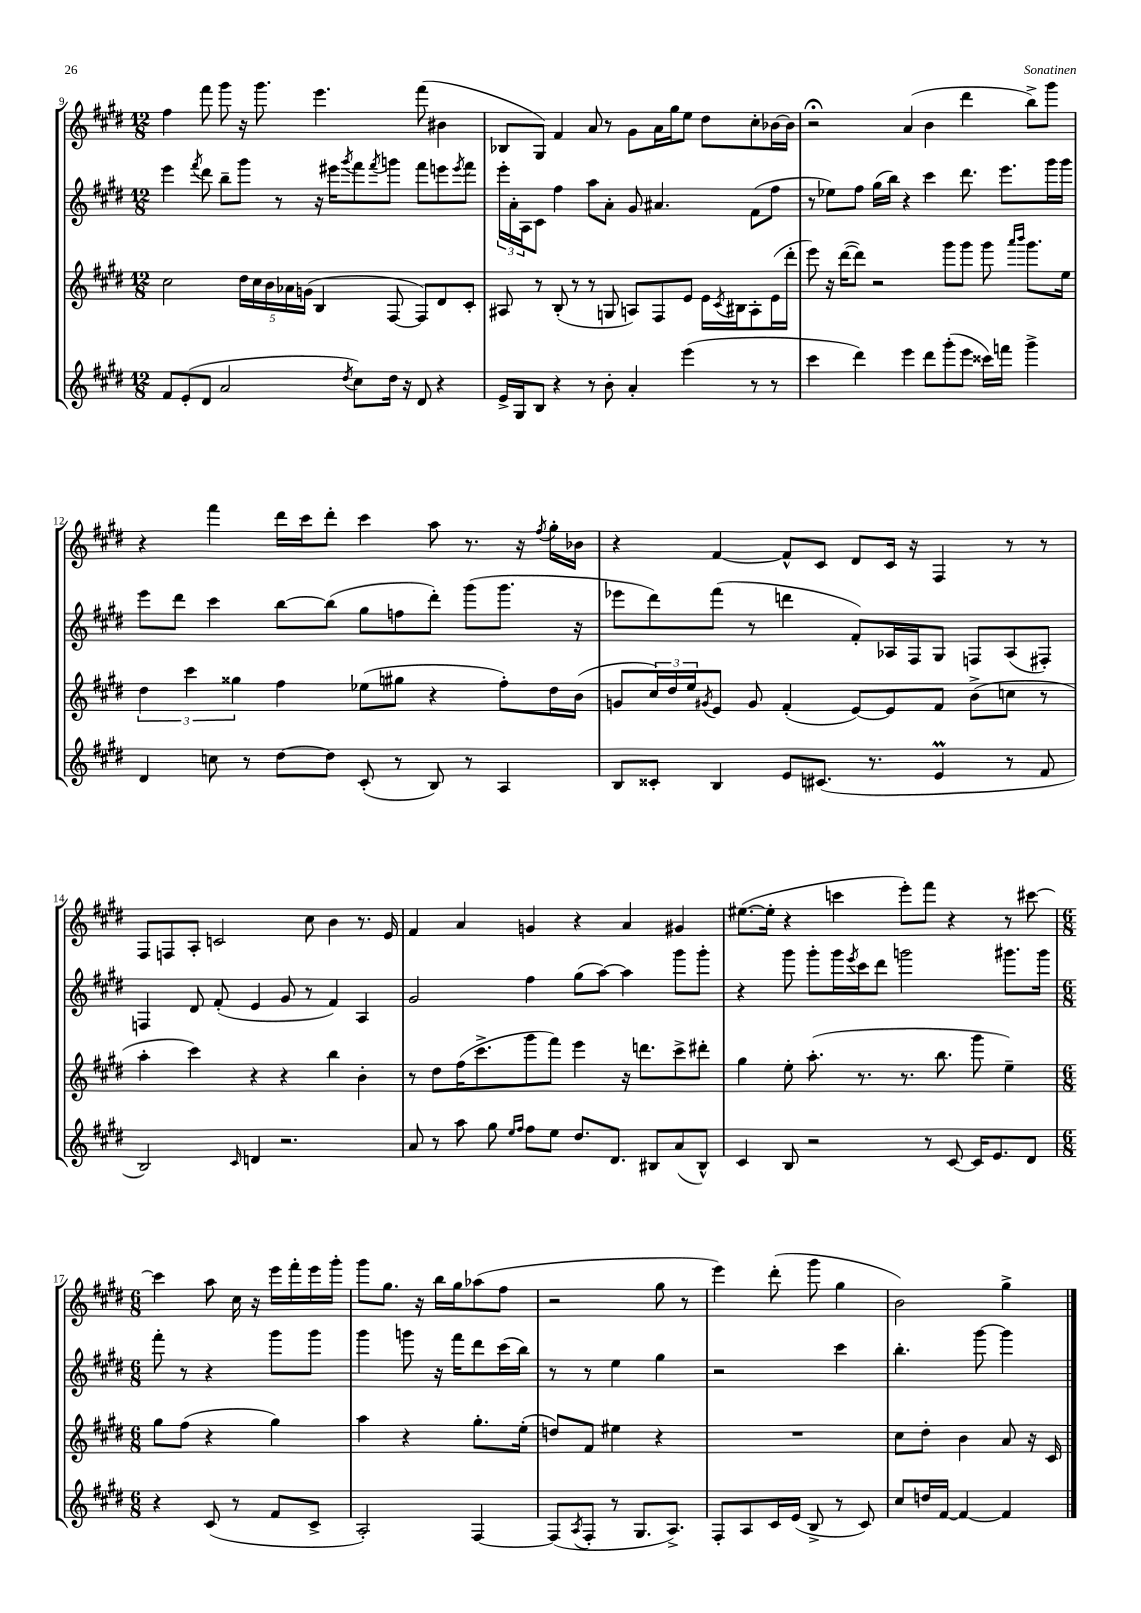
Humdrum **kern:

**kern	**kern	**kern	**kern
*staff4	*staff3	*staff2	*staff1
*clefG2	*clefG2	*clefG2	*clefG2
*k[f#c#g#d#]	*k[f#c#g#d#]	*k[f#c#g#d#]	*k[f#c#g#d#]
*M12/8	*M12/8	*M12/8	*M12/8
8f#	2cc#	4eee	4ff#
(8e'	.	.	.
.	.	8qfff#	.
8d#	.	8ddd#	8fff#
2a	.	8bb~	8ggg#
.	20dd#	8ggg#	16r
.	20cc#	.	.
.	.	.	8.ggg#
.	20b	.	.
.	.	8r	.
.	20a-	.	.
.	(20g	.	.
.	4B	16r	4.eee
.	.	16eee#	.
8qdd#	.	8qggg#	.
8cc#)	.	8fff#	.
.	.	8qfff#	.
16dd#	[8F#	8ggg	.
16r	.	.	.
8d#	8F#])	8fff#	(8fff#
4r	8d#	8eee	4b#
.	.	8qeee	.
.	8c#'	8fff#	.
=	=	=	=
16e^	8A#	24eee'	8B-
.	.	24a'	.
16G#	.	.	.
.	.	24A	.
8B	8r	8c#	8G#)
4r	(8B'	4ff#	4f#
.	8r	.	.
8r	8r	8aa	8a
8b'	8G	8a'	8r
4a'	8A)	8g#	8g#
.	8F#	4.a#	16a
.	.	.	16gg#
(4eee	8e	.	8ee
.	16e	.	8dd#
.	8qc#	.	.
.	16B#	.	.
8r	8A'	(8f#	8cc#'
8r	(16e	8ff#	[16b-
.	16ddd#'	.	16b-]
=	=	=	=
4ccc#	8eee)	8r	2r;
.	16r	8ee-)	.
.	([16ddd#	.	.
4ddd#)	8ddd#])	8ff#	.
.	2r	(16gg#	.
.	.	16bb)	.
4eee	.	4r	(4a
8ddd#	.	4ccc#	4b
(8ggg#'	8ggg#	.	.
8eee	8ggg#	8.ddd#	4ddd#
16ccc##)	8ggg#	.	.
16fff	.	8.eee	.
.	16qqaaa	.	.
.	16qqbbb	.	.
4ggg#^	8.ggg#	.	8bb^)
.	.	16ggg#	8ggg#
.	16ee	16ggg#	.
=	=	=	=
4d#	6dd#	8eee	4r
.	.	8ddd#	.
.	6ccc#	.	.
8cc	.	4ccc#	4fff#
.	6gg##	.	.
8r	.	.	.
[8dd#	4ff#	[8bb	16ddd#
.	.	.	16ccc#
8dd#]	.	(8bb]	8ddd#'
(8c#'	(8ee-	8gg#	4ccc#
8r	8gg#	8ff	.
8B)	4r	8ddd#')	8aa
8r	.	(8ggg#	8.r
4A	8ff#')	8.ggg#	.
.	.	.	16r
.	.	.	8qff#
.	16dd#	.	16gg#'
.	(16b	16r	16b-
=	=	=	=
8B	8g	8eee-	4r
8c##'	24cc#)	8ddd#)	.
.	24dd#	.	.
.	24ee	.	.
.	8qg#	.	.
4B	8e	(8fff#	[4f#
.	8g#	8r	.
8e	(4f#'	4ddd	8f#^^]
(8.c#	.	.	8c#
.	[8e)	8f#')	8d#
8.r	.	.	.
.	8e]	16A-	16c#
.	.	16F#	16r
4e	8f#	8G#	4F#
.	(8b^	8F	.
8r	8cc	(8A-	8r
8f#	8r	8F#')	8r
=	=	=	=
2B)	4aa'	4F	8F#
.	.	.	8F
.	4ccc#)	8d#	8A'
.	.	(8f#'	2c
16qqc#	.	.	.
4d	4r	4e	.
2.r	4r	8g#	.
.	.	8r	8cc#
.	4bb	4f#)	4b
.	4b'	4A	8.r
.	.	.	16e
=	=	=	=
8a	8r	2g#	4f#
8r	8dd#	.	.
8aa	(16ff#	.	4a
.	8.ccc#^	.	.
8gg#	.	.	.
16qqee	.	.	.
16qqff#	.	.	.
8ff#	8ggg#	4ff#	4g
8ee	8fff#)	.	.
8.dd#	4eee	(8gg#	4r
.	.	[8aa)	.
8.d#	.	.	.
.	16r	4aa]	4a
.	8.ddd	.	.
8B#	.	.	.
(8a	8ccc#^	8ggg#	4g#
8B#^^)	8ddd#'	8ggg#'	.
=	=	=	=
4c#	4gg#	4r	([8.ee#
.	.	.	16ee#']
8B	8ee'	8ggg#	4r
2r	(8.aa'	8ggg#'	.
.	.	16ggg#	4ccc
.	.	8qeee	.
.	8.r	16ccc#	.
.	.	8ddd#	.
.	8.r	2ggg	8eee')
8r	.	.	8fff#
.	8.bb	.	.
[8c#	.	.	4r
16c#]	8ggg#	.	.
8.e	.	.	.
.	4ee~)	8.ggg#	8r
8d#	.	.	[8ccc#
.	.	16ggg#	.
=	=	=	=
*M6/8	*M6/8	*M6/8	*M6/8
4r	8gg#	8fff#'	4ccc#]
.	(8ff#	8r	.
(8c#	4r	4r	8aa
8r	.	.	16cc#
.	.	.	16r
8f#	4gg#)	8ggg#	16eee
.	.	.	16fff#'
8c#^	.	8ggg#	16eee
.	.	.	16ggg#'
=	=	=	=
2A')	4aa	4ggg#	8ggg#
.	.	.	8.gg#
.	4r	8ggg	.
.	.	.	16r
.	.	16r	16bb
.	.	16fff#	16gg#
[4F#	8.gg#'	8ddd#	(8aa-
.	.	(16ccc#	8ff#
.	(16ee'	16bb)	.
=	=	=	=
(8F#]	8dd)	8r	2r
8qA	.	.	.
8F#'	8f#	8r	.
8r	4ee#	4ee	.
8.G#	.	.	.
.	4r	4gg#	8gg#
8.A^)	.	.	.
.	.	.	8r
=	=	=	=
8F#'	2.r	2r	4eee)
8A	.	.	.
16c#	.	.	(8ddd#'
(16e	.	.	.
8B^	.	.	8ggg#
8r	.	4ccc#	4gg#
8c#)	.	.	.
=	=	=	=
8cc#	8cc#	4.bb'	2b)
16dd	8dd#'	.	.
[16f#	.	.	.
4f#_	4b	.	.
.	.	[8ggg#	.
4f#]	8a	4ggg#]	4gg#^
.	16r	.	.
.	16c#	.	.
==	==	==	==
*-	*-	*-	*-
